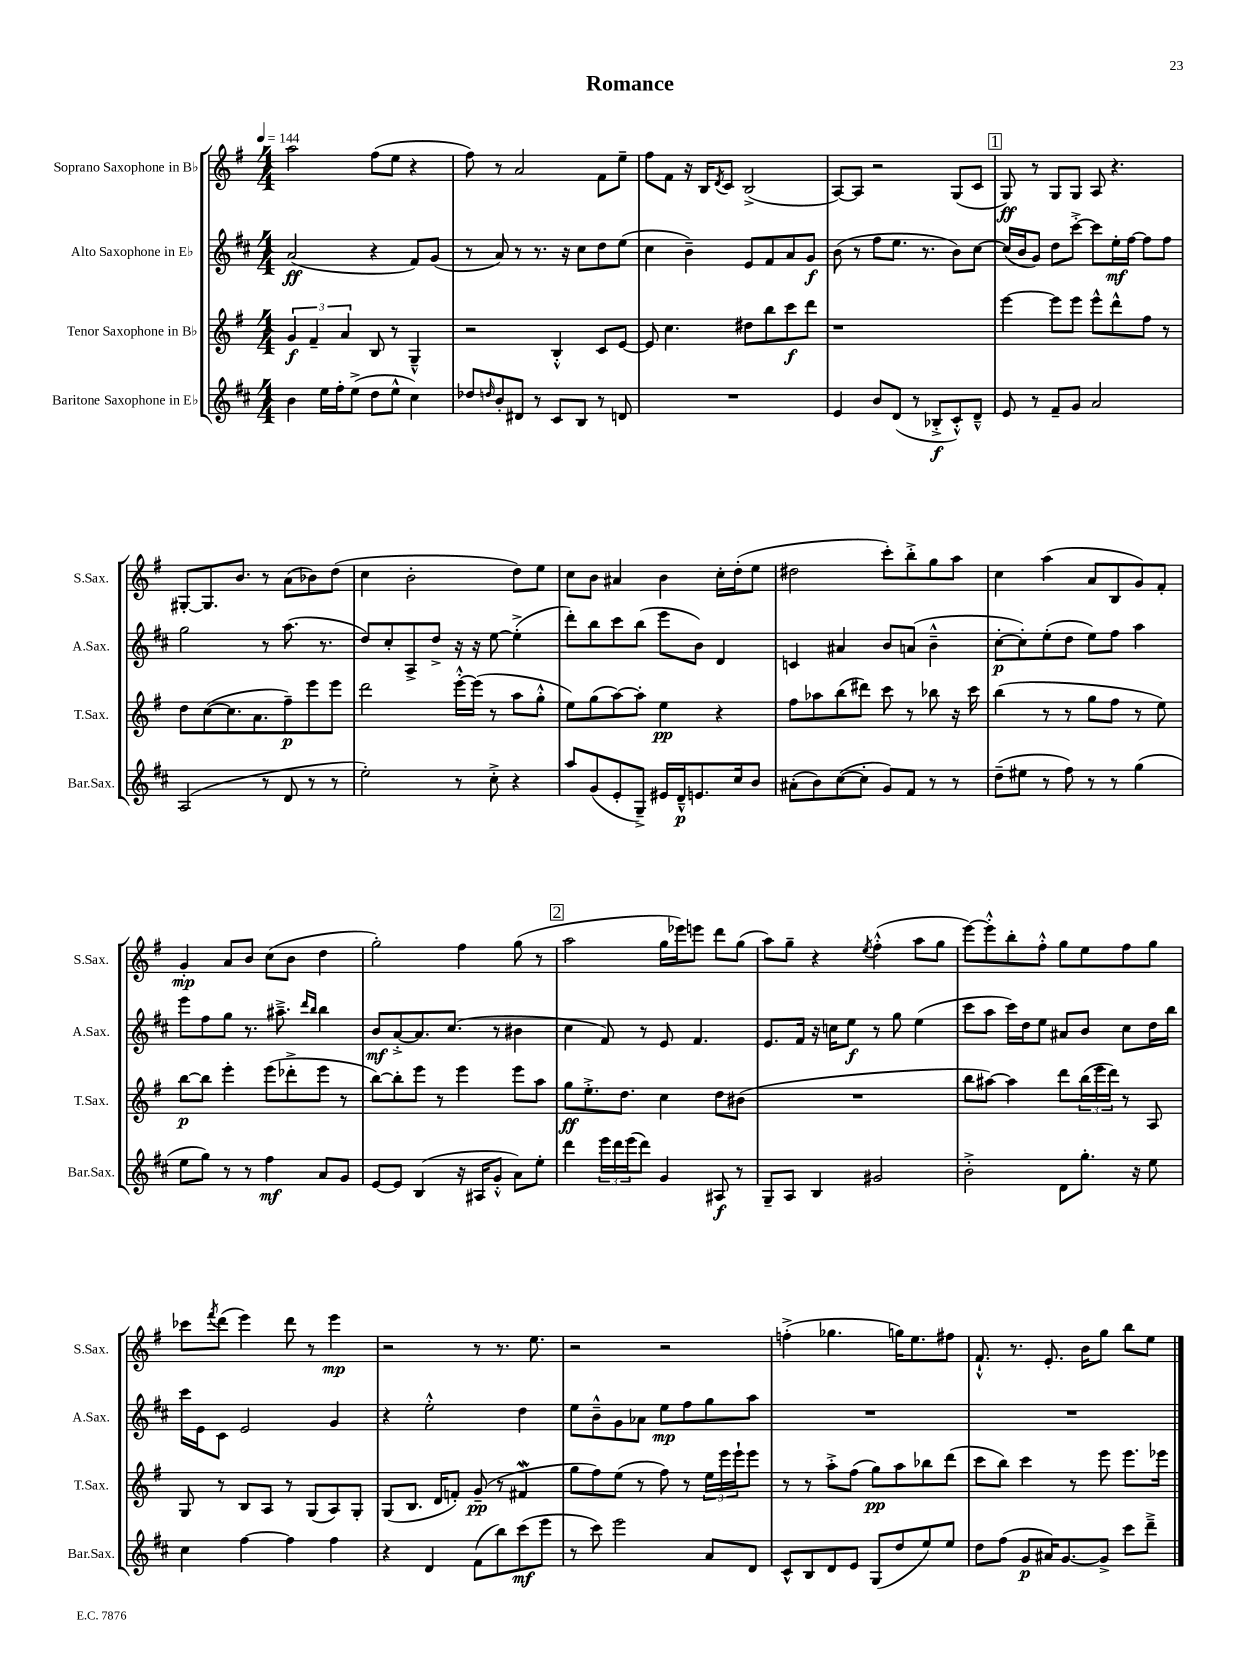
\header { title = "Romance" }
<<
\new StaffGroup <<
\new Staff = "s0" \with { instrumentName = "Soprano Saxophone in Bb" shortInstrumentName = "S.Sax." } {
    \clef treble \key g \major \numericTimeSignature \time 4/4 \tempo 4 = 144
    a''2 fis''8( e''8 r4 |
    fis''8) r8 a'2 fis'8 e''8-- |
    fis''8 fis'8 r16 b16 \acciaccatura { d'8 } c'8 b2->( |
    a8~) a8 r2 g8( c'8 |
    \mark \markup { \box "1" } g8\ff) r8 g8 g8 a8 r4. |
    gis8~-. gis8. b'8. r8 a'8( bes'8) d''8( |
    c''4 b'2-. d''8) e''8 |
    c''8 b'8 ais'4 b'4 c''16-. d''16-.( e''8 |
    dis''2 c'''8-.) b''8-.-> g''8 a''8 |
    c''4 a''4( a'8 b8 g'8) fis'8-. |
    g'4-.\mp a'8 b'8 c''8( b'8 d''4 |
    g''2-.) fis''4 g''8( r8 |
    \mark \markup { \box "2" } a''2 g''16 ees'''16) e'''8 d'''8 g''8( |
    a''8) g''8-- r4 \acciaccatura { e''8 } fis''4-.-^( a''8 g''8 |
    e'''8~) e'''8-.-^ b''8-. fis''8-.-^ g''8 e''8 fis''8 g''8 |
    ces'''8 \acciaccatura { fis'''8 } d'''8( e'''4) d'''8 r8 e'''4\mp |
    r2 r8 r8. e''8. |
    r2 r2 |
    f''4-.->( ges''4. g''16) e''8. fis''8 |
    fis'8.-!-^ r8. e'8.-. b'16 g''8 b''8 e''8 \bar "|." |
}
\new Staff = "s1" \with { instrumentName = "Alto Saxophone in Eb" shortInstrumentName = "A.Sax." } {
    \clef treble \key d \major \numericTimeSignature \time 4/4
    a'2\ff( r4 fis'8) g'8( |
    r8 a'8) r8 r8. r16 cis''8 d''8 e''8( |
    cis''4 b'4--) e'8 fis'8 a'8 g'8\f |
    b'8( r8 fis''8 e''8. r8. b'8) cis''8~ |
    \mark \markup { \box "1" } cis''16( b'16 g'8) d''8 cis'''8~-.-> cis'''8 e''16-.\mf fis''16~ fis''8 fis''8 |
    g''2 r8 a''8.( r8. |
    d''8) cis''8-. a8-> d''8-> r16 r16 e''8~ e''4-.->( |
    d'''8-.) b''8 cis'''8 b''8( e'''8 b'8) d'4 |
    c'4 ais'4 b'8 a'8( b'4---^ |
    cis''8~-.\p cis''8-.) e''8-.( d''8 e''8) fis''8 a''4 |
    e'''8 fis''8 g''8 r8. ais''8.---> \grace { d'''16 b''16 } b''4 |
    b'8\mf a'8~-.-> a'8. cis''8.( r8 bis'4 |
    \mark \markup { \box "2" } cis''4 fis'8) r8 e'8 fis'4. |
    e'8. fis'16 r16 c''16 e''8\f r8 g''8 e''4( |
    cis'''8 a''8 cis'''16) d''16 e''8 ais'8 b'8 cis''8 d''16 b''16 |
    cis'''16 e'16 cis'8 e'2 g'4 |
    r4 e''2-.-^ d''4 |
    e''8 b'8---^ g'8 aes'8 e''8\mp fis''8 g''8 a''8 |
    R1 |
    R1 \bar "|." |
}
\new Staff = "s2" \with { instrumentName = "Tenor Saxophone in Bb" shortInstrumentName = "T.Sax." } {
    \clef treble \key g \major \numericTimeSignature \time 4/4
    \tuplet 3/2 { g'4\f fis'4-- a'4 } b8 r8 g4---^ |
    r2 b4-.-^ c'8 e'8~ |
    e'8 c''4. dis''8 b''8 c'''8\f d'''8 |
    r1 |
    \mark \markup { \box "1" } e'''4~ e'''8 e'''8 e'''8-^ d'''8-^ fis''8 r8 |
    d''8 c''8~( c''8. a'8. fis''8--\p) e'''8 e'''8 |
    d'''2 e'''16~-.-^ e'''16( r8 a''8 g''8-.-^ |
    e''8) g''8( a''8~) a''8-. e''4\pp r4 |
    fis''8 aes''8 b''8( dis'''8) c'''8 r8 bes''8 r16 c'''16 |
    b''4( r8 r8 g''8 fis''8 r8 e''8) |
    b''8~\p b''8 e'''4-. e'''8( des'''8-.-> e'''8 r8 |
    b''8~) b''8-. e'''8 r8 e'''4 e'''8 a''8 |
    \mark \markup { \box "2" } g''8\ff e''8.-.-> d''8. c''4 d''8 bis'8( |
    R1 |
    b''8 ais''8~) ais''4 d'''8 \tuplet 3/2 { b''16( e'''16 d'''16) } r8 a8 |
    g8 r8 b8 a8 r8 g8( a8) g8-. |
    g8( b8. d'16 f'8-.) g'8--\pp( r8 fis'4\mordent |
    g''8 fis''8) e''8( r8 fis''8) r8 \tuplet 3/2 { e''16 e'''16 e'''16-! } e'''8 |
    r8 r8 a''8-.-> fis''8( g''8\pp) a''8 bes''8 d'''8( |
    c'''8 b''8) c'''4 r8 e'''8 e'''8. ees'''16 \bar "|." |
}
\new Staff = "s3" \with { instrumentName = "Baritone Saxophone in Eb" shortInstrumentName = "Bar.Sax." } {
    \clef treble \key d \major \numericTimeSignature \time 4/4
    b'4 e''16 fis''16-. e''8->( d''8 e''8-^ cis''4) |
    des''8 \grace { d''16 } b'8-. dis'8 r8 cis'8 b8 r8 d'8 |
    R1 |
    e'4 b'8 d'8( r8 bes8-.->\f cis'8-.-^) d'8---^ |
    \mark \markup { \box "1" } e'8 r8 fis'8-- g'8 a'2 |
    a2( r8 d'8 r8 r8 |
    e''2-.) r8 cis''8-.-> r4 |
    a''8 g'8( e'8-. g8--->) eis'16 d'16---^\p e'8. cis''16 b'8 |
    ais'8-.( b'8) cis''8~( cis''8-. g'8) fis'8 r8 r8 |
    d''8--( eis''8 r8 fis''8) r8 r8 g''4( |
    e''8 g''8) r8 r8 fis''4\mf a'8 g'8 |
    e'8~ e'8 b4( r16 ais16 g'8-.-^ a'8) e''8-. |
    \mark \markup { \box "2" } d'''4 \tuplet 3/2 { e'''16 d'''16 e'''16( } d'''8) g'4 ais8\f r8 |
    g8-- a8 b4 gis'2 |
    b'2-.-> d'8 g''8.-. r16 e''8 |
    cis''4 fis''4~ fis''4 fis''4 |
    r4 d'4 fis'8( b''8) cis'''8\mf( e'''8 |
    r8 cis'''8) e'''2 a'8 d'8 |
    cis'8-^ b8 d'8 e'8 g8( d''8 e''8) e''8 |
    d''8 fis''8( g'8\p ais'16) g'8.~ g'8-> cis'''8 d'''8---> \bar "|." |
}
>>
>>
\layout { \context { \Score \remove "Bar_number_engraver" } }
